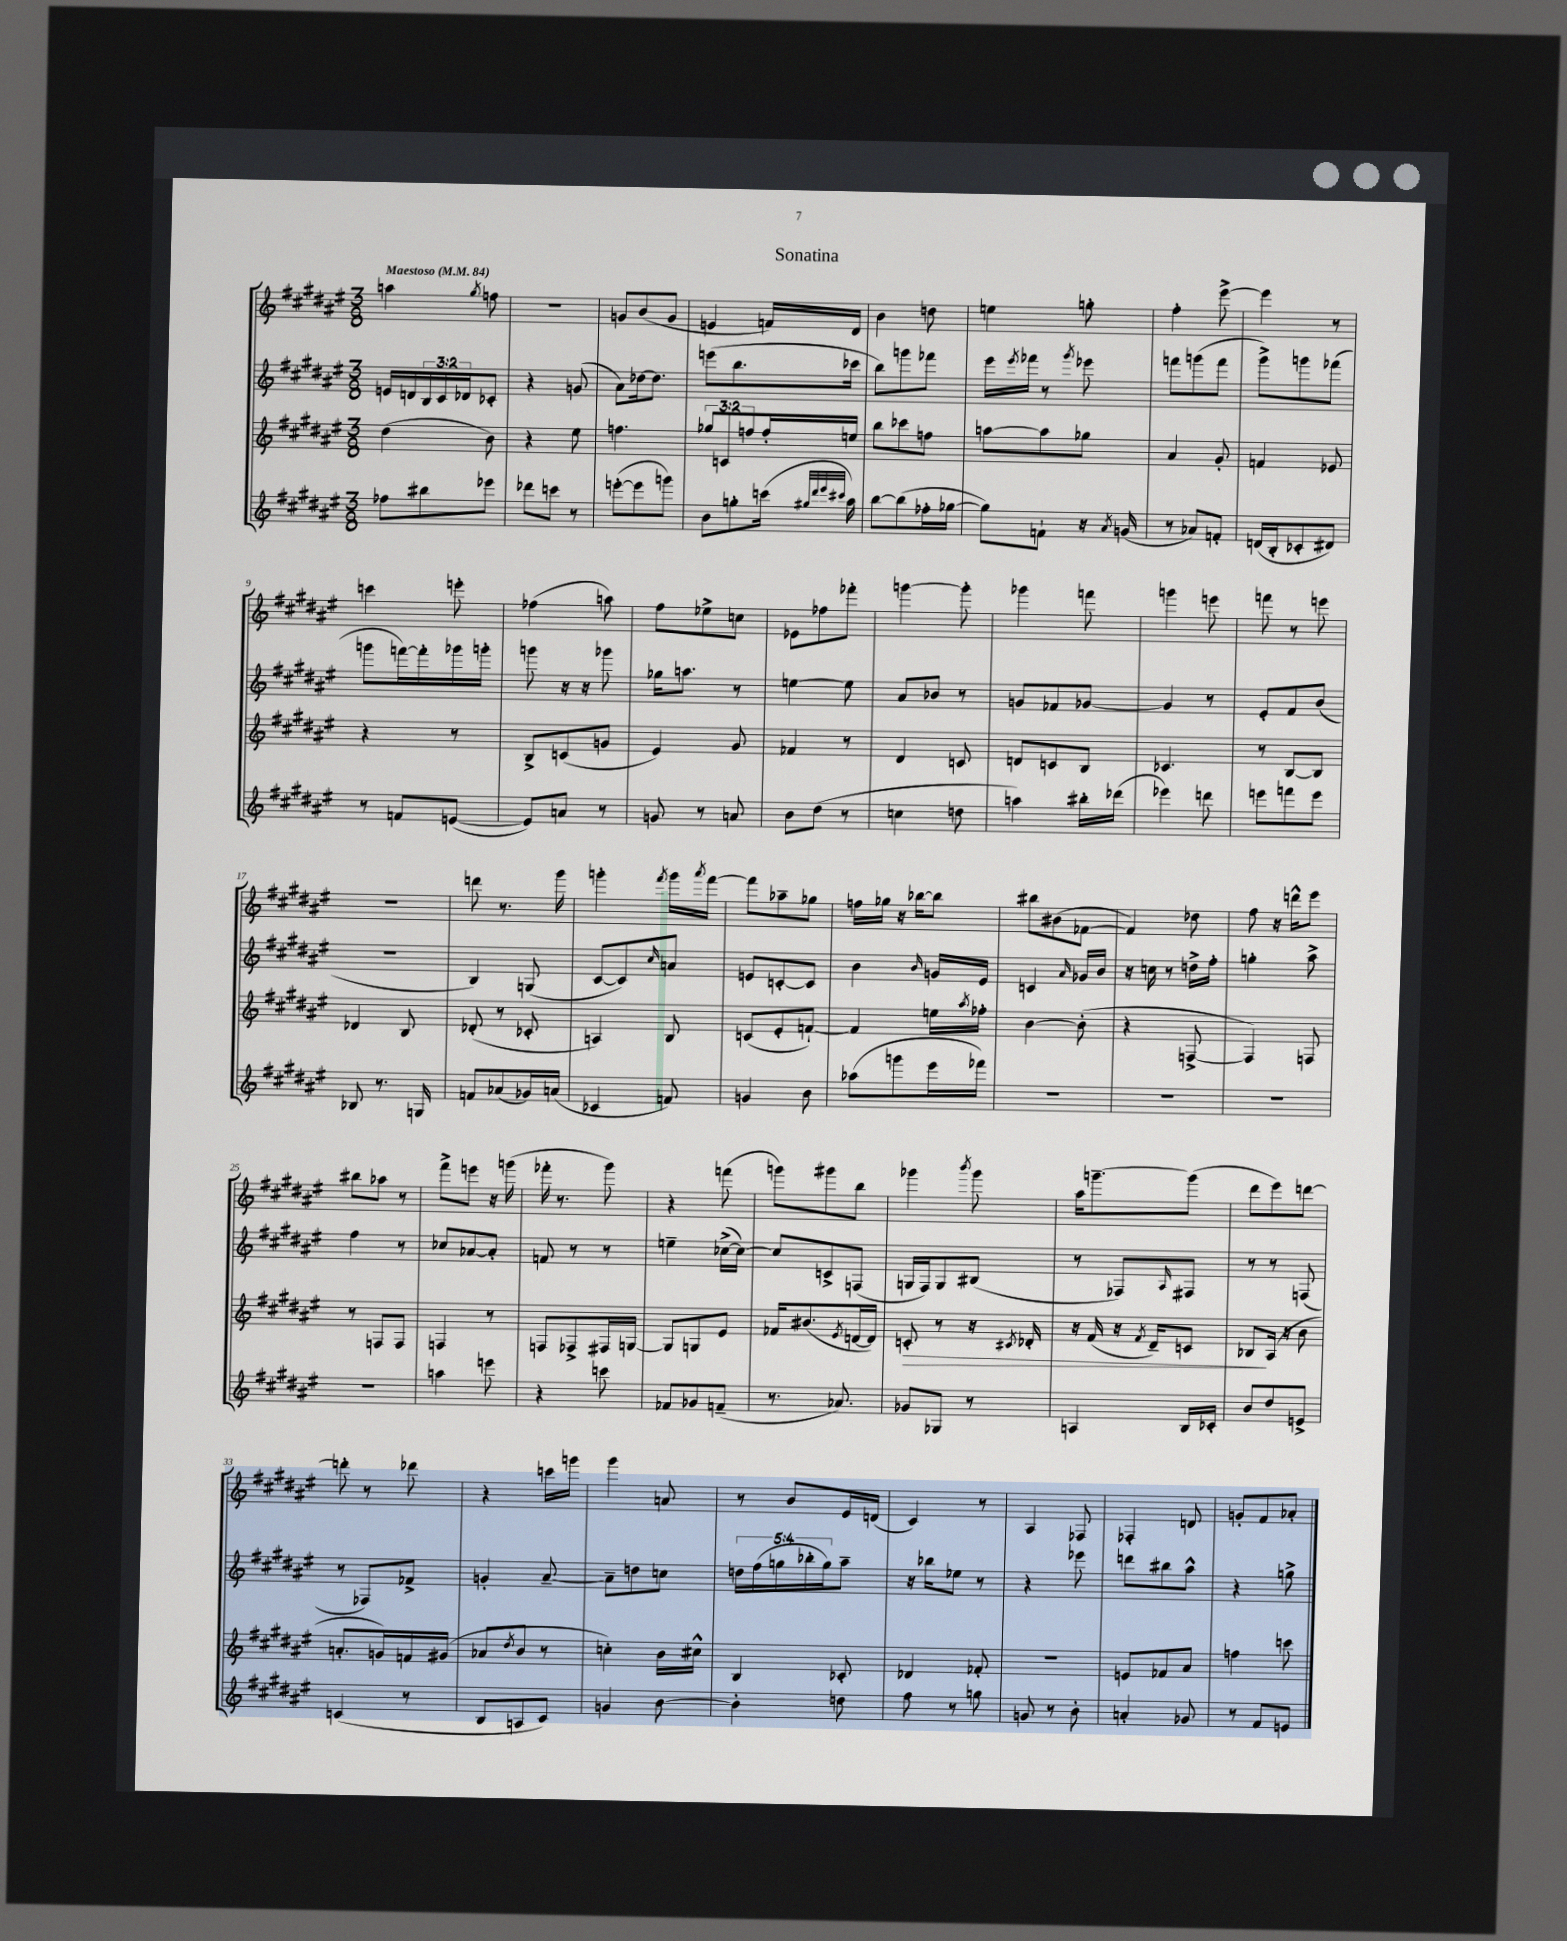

**kern	**kern	**kern	**kern
*staff4	*staff3	*staff2	*staff1
*clefG2	*clefG2	*clefG2	*clefG2
*k[f#c#g#d#a#e#]	*k[f#c#g#d#a#e#]	*k[f#c#g#d#a#e#]	*k[f#c#g#d#a#e#]
*M3/8	*M3/8	*M3/8	*M3/8
*MM84	*MM84	*MM84	*MM84
8ff-	(4dd#	16e	4aa
.	.	16d	.
8bb#	.	24B	.
.	.	24c#	.
.	.	24d-	.
.	.	.	8qgg#
8eee-	8b)	8c-'	8ff
=	=	=	=
8ddd-	4r	4r	4.r
8ccc	.	.	.
8r	8ee#	(8g	.
=	=	=	=
([8eee'	4.ff	8a#)	8g
8eee]	.	[16dd-	(8b
.	.	8.dd-]	.
8ggg)	.	.	8g
=	=	=	=
8b	12gg-	(8eee	4e
.	12c	.	.
8gg'	.	8.bb	.
.	12ff	.	.
(16ccc	16ff'	.	16f)
32qqgg#	.	.	.
32qqddd#	.	.	.
32qqeee#	.	.	.
32qqccc#	.	.	.
16aa#)	16ee	16ccc-	16d#
=	=	=	=
[8bb	8bb	8bb)	4b
(8bb]	8ccc-	8ggg	.
16ff-'	8ff	8fff-	8dd
[16gg-	.	.	.
=	=	=	=
8gg-])	[8aa	16eee#	4ee
.	.	8qeee#	.
.	.	16fff-	.
8f`	8aa]	8r	.
.	.	8qggg#	.
16r	8gg-	8eee-	8gg'
8qa#	.	.	.
(16g	.	.	.
=	=	=	=
8r	4a#	8fff	4ff#'
8a-)	.	(8ggg	.
8f'	8g#'	8fff	[8eee#^
=	=	=	=
(16d	4f	8ggg#^)	4eee#]
16B'	.	.	.
8c-'	.	8ggg	.
8d#)	8e-	(8fff-	8r
=	=	=	=
8r	4r	8ggg	4ccc
8f	.	[16fff)	.
.	.	16fff']	.
([8e	8r	16ggg-	8eee'
.	.	16ggg'	.
=	=	=	=
8e])	8B^	8ggg	(4ff-
8a	(8c	16r	.
.	.	16r	.
8r	8g	8ggg-	8aa)
=	=	=	=
8g	4e#)	16gg-	8ff#
.	.	8.aa	.
8r	.	.	8ee-^
8a	8g#	8r	8cc
=	=	=	=
8b	4f-	[4ee	8e-
(8dd#	.	.	8ff-
8r	8r	8ee]	8fff-'
=	=	=	=
4cc	4d#	8a#	[4ggg
.	.	8b-	.
8dd	8c	8r	8ggg']
=	=	=	=
4aa)	8d	8g	4ggg-
.	8c	8f-	.
16bb#'	8B	[8g-	8fff
(16ddd-	.	.	.
=	=	=	=
4eee-)	4.c-	4g-]	4ggg
8ddd	.	8r	8eee
=	=	=	=
8eee	8r	8e#'	8fff
8fff	[8B	8f#	8r
8eee	8B]	(8b	8eee
=	=	=	=
8B-	4d-	4.r	4.r
8.r	.	.	.
.	8B	.	.
16G	.	.	.
=	=	=	=
8f	(8d-'	4B)	8ddd
(8a-	8r	.	8.r
16g-)	8c-'	(8G	.
(16a	.	.	16ggg#
=	=	=	=
4c-	4A)	[8c#	4ggg'
.	.	8c#])	.
.	.	16qqcc#	8qfff#
8f)	8B	8a	16ggg
.	.	.	8qaaa#
.	.	.	[16fff#
=	=	=	=
4g	(8c	8e	8fff#]
.	8e#'	[8c'	8aa-~
8b	[8f`)	8c]	8gg-
=	=	=	=
(8aa-	4f]	4b	16ff
.	.	.	16gg-
8ggg	.	.	16r
.	.	.	[16bb-
.	.	16qqb	.
16eee#	16ee	16g	8bb-]
.	8qaa#	.	.
16fff-)	16ff-'	16e#	.
=	=	=	=
4.r	[4b	4c	8bb#
.	.	.	(8b#
.	.	16qqa#	.
.	(8b']	16g-	[8f-
.	.	16b	.
=	=	=	=
4.r	4r	16r	4f-])
.	.	16cc	.
.	.	8r	.
.	[8F^	16dd^	8dd-
.	.	16ff#'	.
=	=	=	=
4.r	4F])	4gg'	8ff#
.	.	.	16r
.	.	.	16ddd^^
.	8F	8aa#^	8eee#
=	=	=	=
4.r	8r	4ff#	8bb#
.	8F	.	8aa-
.	8F	8r	8r
=	=	=	=
4aa	4F	8cc-	8fff#^
.	.	[8a-	8eee
8eee	8r	8a-']	16r
.	.	.	(16ggg
=	=	=	=
4r	8F	8f	16fff-'
.	.	.	8.r
.	8F-^	8r	.
8ccc	16F#	8r	8ggg#)
.	[16G	.	.
=	=	=	=
8f-	8G]	4ee~	4r
8g-	8G	.	.
(8f~	8e#	([16cc-^	(8fff
.	.	16cc-_)	.
=	=	=	=
8.r	16f-	8cc-]	8ggg)
.	(8.b#	.	.
.	.	8c^	8ggg#
8.a-)	.	.	.
.	8qe#	.	.
.	[16d	(8F	8bb
.	16d])	.	.
=	=	=	=
8g-	8c'	16G	4ggg-
.	.	16F#)	.
8G-	8r	8G	.
.	.	.	8qbbb
8r	16r	(8B#	8ggg-
.	8qc#	.	.
.	16d-'	.	.
=	=	=	=
4A	16r	8r	16aa#
.	(16f#	.	[8.ggg~
.	16r	8F-)	.
.	8qf#	.	.
.	16d#~)	.	.
.	.	16qqA#	.
16B	8c	8F#	(8ggg]
16c-'	.	.	.
=	=	=	=
8b	8B-	8r	8ddd#
8dd#	(16A#	8r	8eee#)
.	16r	.	.
8e^	8b	(8F	[8ddd
=	=	=	=
(4c	8.a'	8r	8ddd']
.	.	8F-)	8r
.	16g)	.	.
8r	16f	8f-^	8ddd-
.	(16g#	.	.
=	=	=	=
8B	8a-	4g'	4r
.	8qdd#	.	.
8A	8b	.	.
8c#)	8r	[8a#~	16ccc
.	.	.	16ggg
=	=	=	=
4g	4cc')	8a#~]	4ggg#
.	.	8dd	.
[8b	16b	8cc	8a
.	16cc#^^	.	.
=	=	=	=
4b']	4B	20dd	8r
.	.	(20ff#	.
.	.	20gg	.
.	.	.	8b
.	.	20bb-'	.
.	.	20gg)	.
8dd	8c-'	8aa#~	16e#
.	.	.	(16d
=	=	=	=
8ff#	4d-	16r	4c#)
.	.	16bb-	.
8r	.	8ee-	.
8gg	8f-'	8r	8r
=	=	=	=
8g	4.r	4r	4A#
8r	.	.	.
8b'	.	8eee-	8F-
=	=	=	=
4a'	8e	8ddd	4F-'
.	8f-	8bb#	.
8g-	8a#	8aa#^^	8d
=	=	=	=
8r	4ff	4r	8g'
8f#	.	.	8f#
8e	8ccc	8gg^	8a-'
==	==	==	==
*-	*-	*-	*-
